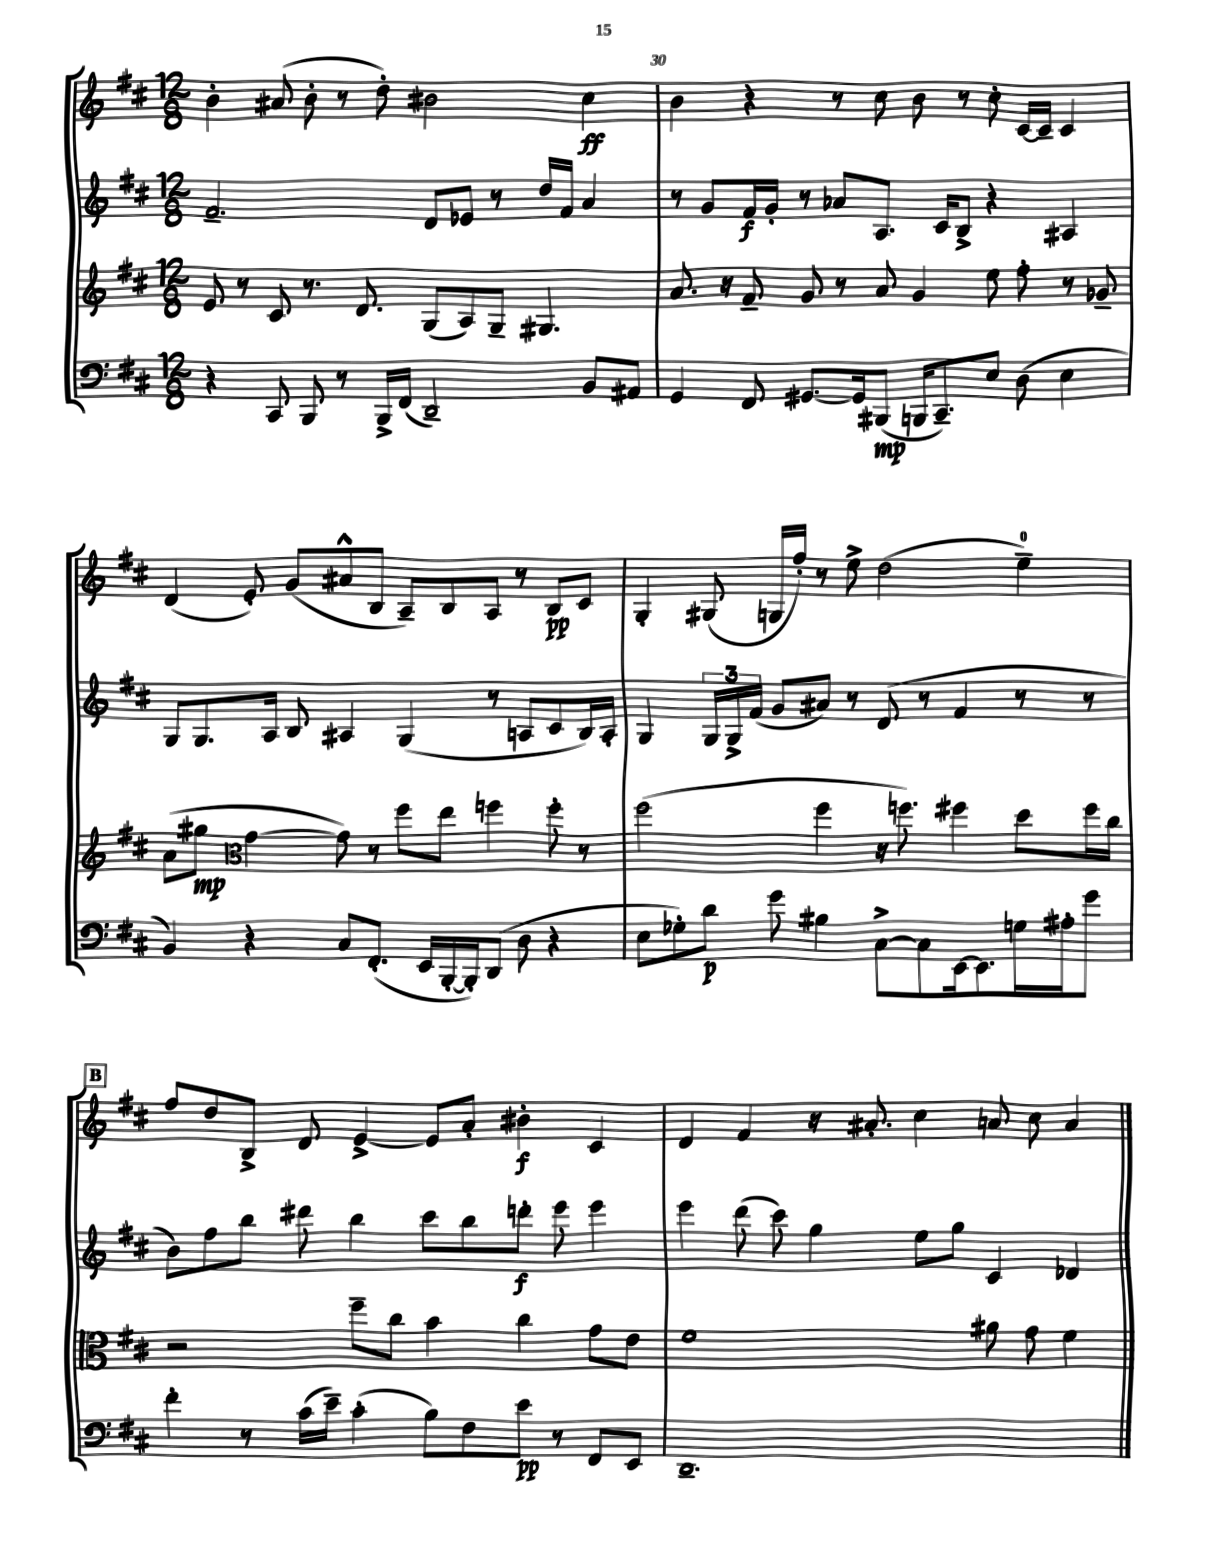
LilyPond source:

<<
\new StaffGroup <<
\new Staff = "s0" {
    \clef treble \key d \major \numericTimeSignature \time 12/8
    b'4-. ais'8( b'8-. r8 d''8-.) bis'2 cis''4\ff |
    b'4 r4 r8 cis''8 b'8 r8 cis''8-. cis'16~ cis'16-- cis'4 |
    d'4( e'8-.) g'8( ais'8-^ b8 a8--) b8 a8 r8 b8\pp cis'8 |
    g4-. gis8( g16 fis''16-.) r8 e''8-> d''2( e''4-0--) |
    \mark \markup { \box "B" } fis''8 d''8 b8-> d'8 e'4~-> e'8 a'8-. bis'4-.\f cis'4 |
    d'4 fis'4 r16 ais'8.-. cis''4 a'8 cis''8 a'4 \bar "|." |
}
\new Staff = "s1" {
    \clef treble \key d \major \numericTimeSignature \time 12/8
    fis'2.-- d'8 ees'8 r8 d''16 fis'16 a'4 |
    r8 g'8 fis'16\f g'16-. r8 aes'8 a8. cis'16 b8-> r4 ais4 |
    g8 g8. a16 b8 ais4 g4( r8 a8 cis'8 b16) a16-. |
    g4 \tuplet 3/2 { g16 g16-> fis'16( } g'8 ais'8) r8 d'8( r8 fis'4 r8 r8 |
    \mark \markup { \box "B" } b'8) fis''8 b''8 dis'''8 b''4 cis'''8 b''8 d'''8-.\f e'''8 e'''4 |
    e'''4 d'''8( cis'''8) g''4 e''8 g''8 cis'4 des'4 \bar "|." |
}
\new Staff = "s2" {
    \clef treble \key d \major \numericTimeSignature \time 12/8
    e'8 r8 cis'8 r8. d'8. g8( a8) g8-- gis4. |
    a'8. r16 fis'8-- g'8 r8 a'8 g'4 e''8 fis''8-. r8 ges'8-- |
    a'8( gis''8\mp \clef alto g'4~ g'8) r8 fis''8 e''8 f''4 f''8-. r8 |
    fis''2( fis''4 r16 f''8.) fis''4 d''8 fis''16 cis''16 |
    \mark \markup { \box "B" } r2 fis''8-- cis''8 b'4 cis''4 g'8 e'8 |
    fis'1 ais'8 g'8 fis'4 \bar "|." |
}
\new Staff = "s3" {
    \clef bass \key d \major \numericTimeSignature \time 12/8
    r4 cis,8 b,,8 r8 b,,16-> fis,16( d,2--) b,8 ais,8 |
    g,4 fis,8 gis,8.~ gis,16 bis,,8\mp( b,,16 cis,8.--) e8 d8( e4 |
    b,4) r4 cis8 fis,8.-.( e,16 b,,16~-. b,,16-.) d,8( d8 r4 |
    e8 ges8-.) d'8\p g'8 bis4 cis8~-> cis8 e,16~ e,8. g16 ais16-. g'8 |
    \mark \markup { \box "B" } fis'4-. r8 cis'16( e'16--) cis'4-.( b8) fis8 e'8\pp r8 fis,8 e,8 |
    d,1.-- \bar "|." |
}
>>
>>
\layout { \context { \Score currentBarNumber = #29 \override BarNumber.break-visibility = ##(#f #t #t) barNumberVisibility = #(every-nth-bar-number-visible 5) } }
